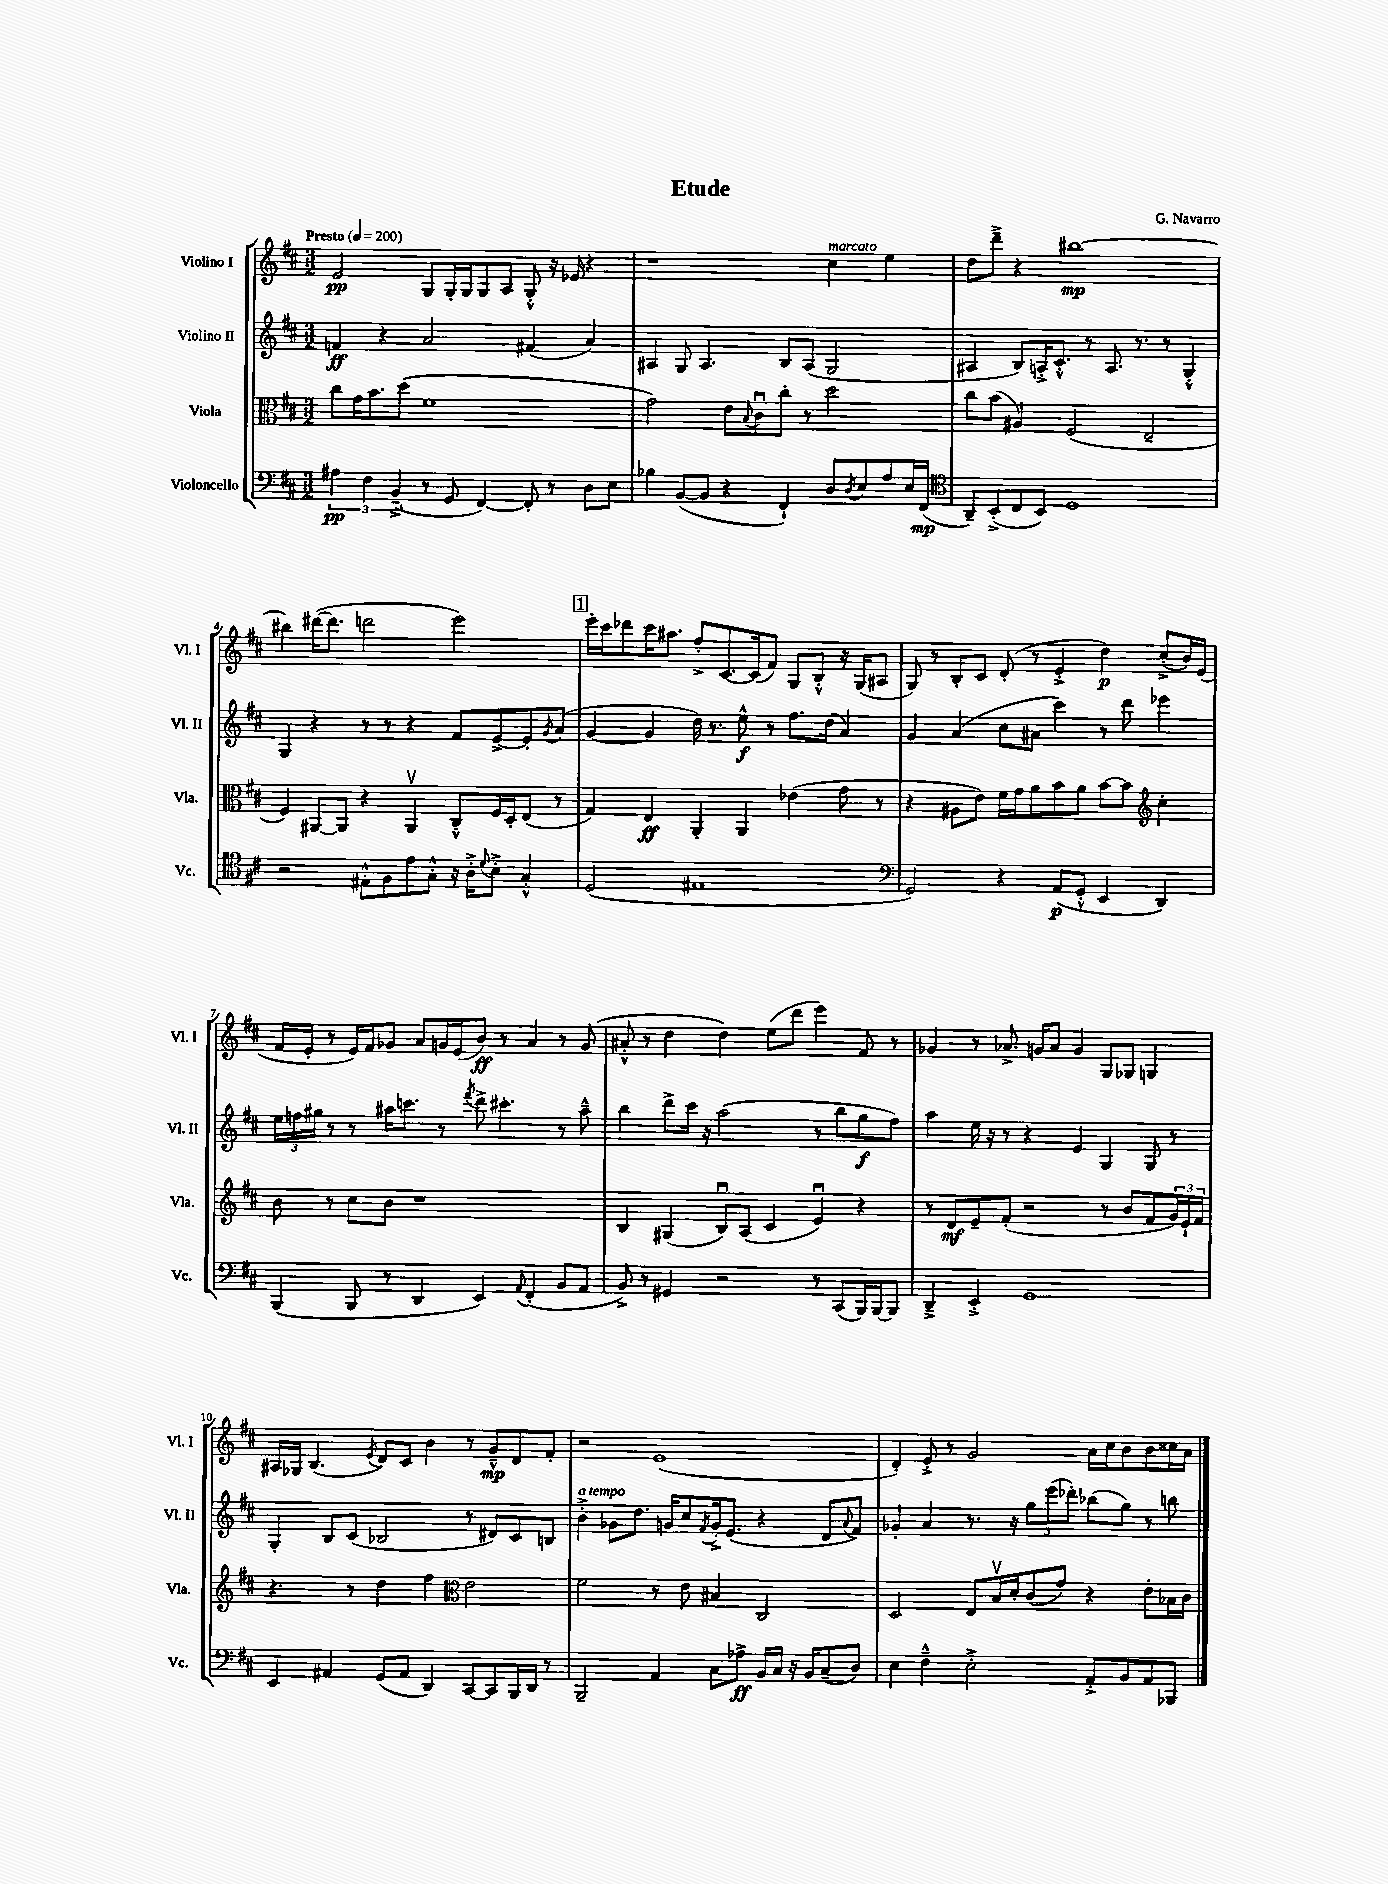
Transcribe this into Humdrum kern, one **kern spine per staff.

**kern	**dynam	**kern	**dynam	**kern	**dynam	**kern	**dynam
*part4	*part4	*part3	*part3	*part2	*part2	*part1	*part1
*staff4	*staff4	*staff3	*staff3	*staff2	*staff2	*staff1	*staff1
*I"Violoncello	*	*I"Viola	*	*I"Violino II	*	*I"Violino I	*
*I'Vc.	*	*I'Vla.	*	*I'Vl. II	*	*I'Vl. I	*
*clefF4	*	*clefC3	*	*clefG2	*	*clefG2	*
*k[f#c#]	*	*k[f#c#]	*	*k[f#c#]	*	*k[f#c#]	*
*M3/2	*	*M3/2	*	*M3/2	*	*M3/2	*
*MM200	*	*MM200	*	*MM200	*	*MM200	*
=1	=1	=1	=1	=1	=1	=1	=1
!	!	!	!	!	!	!LO:TX:a:B:t=Presto	!
6A#X\	pp	8cc#\L	.	4fn/	ff	2e/	pp
.	.	16g\K	.	.	.	.	.
6F#\	.	.	.	.	.	.	.
.	.	8.b\	.	.	.	.	.
.	.	.	.	4r	.	.	.
(6BB~^/	.	.	.	.	.	.	.
.	.	(8dd\J	.	.	.	.	.
8r	.	1f#	.	2a/	.	8G/L	.
8GG/	.	.	.	.	.	16G'/L	.
.	.	.	.	.	.	16G/J	.
[4FF#/)	.	.	.	.	.	8G/	.
.	.	.	.	.	.	8A/J	.
8FF#'/]	.	.	.	(4f#X/	.	8G'^^/	.
8r	.	.	.	.	.	16r	.
.	.	.	.	.	.	16e-X/	.
8D\L	.	.	.	4a/)	.	4r	.
8E\J	.	.	.	.	.	.	.
=2	=2	=2	=2	=2	=2	=2	=2
4B-X\	.	2g\)	.	4A#X/	.	1r	.
([8BB/L	.	.	.	8G/	.	.	.
8BB/J]	.	.	.	4.A#/	.	.	.
4r	.	8e\L	.	.	.	.	.
.	.	8qqB/	.	.	.	.	.
.	.	8c#u\	.	.	.	.	.
4FF#`/)	.	8cc#'\J	.	8B/L	.	.	.
.	.	8r	.	(8A#/J	.	.	.
!	!	!	!	!	!	!LO:TX:a:i:t=marcato	!
8D/L	.	2dd\	.	2G/	.	4cc#\	.
8qD/	.	.	.	.	.	.	.
8E/	.	.	.	.	.	.	.
8A/	.	.	.	.	.	4ee\	.
16E/L	.	.	.	.	.	.	.
(16FF#/JJ	mp	.	.	.	.	.	.
=3	=3	=3	=3	=3	=3	=3	=3
*clefC4	*	*	*	*	*	*	*
8AA~/L)	.	8cc#\L	.	4A#X/	.	8dd\L	.
(8BB'^/	.	(8b\J	.	.	.	8ddd~^\J	.
8C#/	.	4A#X/)	.	8B/L)	.	4r	.
8BB/J)	.	.	.	16An'^/K	.	.	.
.	.	.	.	8.c#'^^/J	.	.	.
1D	.	(2F#/	.	.	.	[1bb#X	mp
.	.	.	.	8r	.	.	.
.	.	.	.	8.A/	.	.	.
.	.	.	.	8.r	.	.	.
.	.	2E~/	.	.	.	.	.
.	.	.	.	8r	.	.	.
.	.	.	.	4G'^^/	.	.	.
!!LO:LB:g=z
=4	=4	=4	=4	=4	=4	=4	=4
2r	.	4F#/)	.	4G/	.	4bb#X\]	.
.	.	[8AA#X/L	.	4r	.	([16ddd#X\KL	.
.	.	.	.	.	.	8.ddd#\J]	.
.	.	8AA#/J]	.	.	.	.	.
8E#X'^^\L	.	4r	.	8r	.	2dddn\	.
8F#\	.	.	.	8r	.	.	.
8e\	.	4AA#v/	.	4r	.	.	.
8G'^^\J	.	.	.	.	.	.	.
16r	.	8C#'^^/L	.	8f#/L	.	2eee\)	.
16A'^\KL	.	.	.	.	.	.	.
8qqd/	.	.	.	.	.	.	.
8B'^\J	.	16F#/L	.	[8e^/	.	.	.
.	.	16D'/J	.	.	.	.	.
4G'^^/	.	(8E/J	.	8e'/]	.	.	.
.	.	.	.	8qg/	.	.	.
.	.	8r	.	(8a/J	.	.	.
!!LO:REH:place=s1:t=1
=5	=5	=5	=5	=5	=5	=5	=5
(2D/	.	4G/)	.	[4g/	.	16eee'\LL	.
.	.	.	.	.	.	16ccc#\J	.
.	.	.	.	.	.	8ddd-X\	.
.	.	4E/	ff	4g/]	.	16ccc#\K	.
.	.	.	.	.	.	8.aa#X\J	.
1E#X	.	4AA'/	.	16dd\)	.	8ff#'^/L	.
.	.	.	.	8.r	.	.	.
.	.	.	.	.	.	[8.c#/	.
.	.	4AA/	.	8ee^^\	f	.	.
.	.	.	.	.	.	(16c#/k]	.
.	.	.	.	8r	.	8f#/J)	.
.	.	(4e-X\	.	8.ff#\L	.	8G/L	.
.	.	.	.	.	.	8B'^^/J	.
.	.	.	.	(16dd\Jk	.	.	.
.	.	8g\	.	4a/)	.	16r	.
.	.	.	.	.	.	(16G/KL	.
.	.	8r	.	.	.	8A#X/J	.
=6	=6	=6	=6	=6	=6	=6	=6
*clefF4	*	*	*	*	*	*	*
2GG/)	.	4r	.	4g/	.	8G/)	.
.	.	.	.	.	.	8r	.
.	.	8A#X\L	.	(4a/	.	8B'/L	.
.	.	8e\J)	.	.	.	8c#/J	.
4r	.	16f#\LL	.	8cc#\L	.	(8d'/	.
.	.	16g\J	.	.	.	.	.
.	.	8a\	.	8a#X\J	.	8r	.
(8AA/L	p	8b\	.	4ccc#\)	.	4e'^/	.
8GG'^^/J	.	8a\J	.	.	.	.	.
4EE/	.	[8b\L	.	8r	.	4dd\)	p
.	.	8b\J]	.	8ddd\	.	.	.
*	*	*clefG2	*	*	*	*	*
4DD/)	.	4cc#'\	.	4eee-X\	.	(8cc#'^/L	.
.	.	.	.	.	.	16b/L)	.
.	.	.	.	.	.	(16e/JJ	.
!!LO:LB:g=z
=7	=7	=7	=7	=7	=7	=7	=7
(4BBB/	.	8b\	.	24ee\LL	.	16f#/LL	.
.	.	.	.	24ffn\	.	.	.
.	.	.	.	.	.	16e'/JJ	.
.	.	.	.	24gg#X\JJ	.	.	.
.	.	8r	.	8r	.	8r	.
8BBB/	.	8cc#\L	.	8r	.	16e/LL)	.
.	.	.	.	.	.	16f#/J	.
8r	.	8b\J	.	16aa#X\KL	.	8g-X/J	.
.	.	.	.	8.cccn\J	.	.	.
4DD/	.	1r	.	.	.	8a/L	.
.	.	.	.	8r	.	16gn/L	.
.	.	.	.	.	.	(16e/J	.
.	.	.	.	8qfff#/	.	.	.
4EE/)	.	.	.	8ddd^\	.	8b/J)	ff
.	.	.	.	4.ccc#X'\	.	8r	.
8qqAA/	.	.	.	.	.	.	.
(4FF#'/	.	.	.	.	.	4a/	.
8BB/L	.	.	.	8r	.	8r	.
8AA/J	.	.	.	8aa#~^^\	.	(8g/	.
=8	=8	=8	=8	=8	=8	=8	=8
8BB^/)	.	4B/	.	4bb\	.	8a#X'^^/	.
8r	.	.	.	.	.	8r	.
4GG#X/	.	(4G#X/	.	8ddd^\L	.	4dd\	.
.	.	.	.	16ccc#\Jk	.	.	.
.	.	.	.	16r	.	.	.
2r	.	8Bu/L)	.	(2aa\	.	4dd\)	.
.	.	(8A/J	.	.	.	.	.
.	.	4c#/	.	.	.	(8ee\L	.
.	.	.	.	.	.	8ddd\J	.
8r	.	4eu/)	.	8r	.	4eee\)	.
(8CC#/L	.	.	.	8bb\L	.	.	.
16BBB/L)	.	4r	.	8gg\	f	8f#/	.
[16BBB/J	.	.	.	.	.	.	.
8BBB/J]	.	.	.	8ff#\J)	.	8r	.
=9	=9	=9	=9	=9	=9	=9	=9
4DD~^/	.	8r	.	4aa\	.	4g-X/	.
.	.	8d/L	mf	.	.	.	.
4EE'^/	.	8e~/	.	16ee\	.	8r	.
.	.	.	.	16r	.	.	.
.	.	(8f#'/J	.	8r	.	8.a-X^/	.
1GG	.	2r	.	4r	.	.	.
.	.	.	.	.	.	16gn/KL	.
.	.	.	.	.	.	8a-/J	.
.	.	.	.	4e/	.	4g/	.
.	.	8r	.	4G/	.	8G/L	.
.	.	8b/L	.	.	.	8G-X/J	.
.	.	8f#/	.	8G/	.	4Gn/	.
.	.	24g/L)	.	8r	.	.	.
.	.	24e`/	.	.	.	.	.
.	.	24f#/JJ	.	.	.	.	.
!!LO:LB:g=z
=10	=10	=10	=10	=10	=10	=10	=10
4EE/	.	4.r	.	4G'/	.	16A#X/LL	.
.	.	.	.	.	.	16G-X/JJ	.
.	.	.	.	.	.	(4.B/	.
4AA#X/	.	.	.	8B/L	.	.	.
.	.	8r	.	(8c#/J	.	.	.
.	.	.	.	.	.	8qe/	.
(8GG/L	.	4dd\	.	2B-X/	.	8d/L)	.
8AA#/J	.	.	.	.	.	8c#/J	.
4DD/)	.	4ff#\	.	.	.	4b\	.
*	*	*clefC3	*	*	*	*	*
[8CC#/L	.	2e\	.	8r	.	8r	.
8CC#/]	.	.	.	8d#X/L)	.	8g~^^/L	mp
16BBB/L	.	.	.	8c#/	.	8d/	.
16DD/JJ	.	.	.	.	.	.	.
8r	.	.	.	8Bn/J	.	8f#'/J	.
=11	=11	=11	=11	=11	=11	=11	=11
!	!	!	!	!LO:TX:a:i:t=a tempo	!	!	!
2BBB~/	.	2f#\	.	4b'^\	.	2r	.
.	.	.	.	8g-X\L	.	.	.
.	.	.	.	8.dd\J	.	.	.
4AA/	.	8r	.	.	.	(1e	.
.	.	.	.	16gn/KL	.	.	.
.	.	8e\	.	8cc#/	.	.	.
.	.	.	.	8qf#/	.	.	.
8C#\L	.	4B#X/	.	16g'^/k	.	.	.
.	.	.	.	(8.e/J	.	.	.
8A-X^\J	ff	.	.	.	.	.	.
16BB/LL	.	2C#/	.	4r	.	.	.
16C#/JJ	.	.	.	.	.	.	.
16r	.	.	.	.	.	.	.
16BB/KL	.	.	.	.	.	.	.
(8C#~/	.	.	.	8d/L	.	.	.
.	.	.	.	8qqa/	.	.	.
8D/J)	.	.	.	8f#/J)	.	.	.
=12	=12	=12	=12	=12	=12	=12	=12
4E\	.	2D/	.	4g-X'/	.	4d'/)	.
4F#~^^\	.	.	.	4a/	.	8e'^/	.
.	.	.	.	.	.	8r	.
2E'^\	.	8E/L	.	8.r	.	2g/	.
.	.	16Bv/L	.	.	.	.	.
.	.	16d'/J	.	16r	.	.	.
.	.	(8c#/	.	12gg\L	.	.	.
.	.	.	.	(12eee\	.	.	.
.	.	8g/J)	.	.	.	.	.
.	.	.	.	12ddd-X'\J)	.	.	.
8AA'^/L	.	4r	.	(8bb-X\L	.	16a\LL	.
.	.	.	.	.	.	16cc#\J	.
8BB/	.	.	.	8gg\J)	.	8b\	.
8AA/	.	8e'\L	.	8r	.	8b\	.
8BBB-X/J	.	16B-X\L	.	8bbn\	.	16cc##X\L	.
.	.	16c#\JJ	.	.	.	16a\JJ	.
==	==	==	==	==	==	==	==
*-	*-	*-	*-	*-	*-	*-	*-
